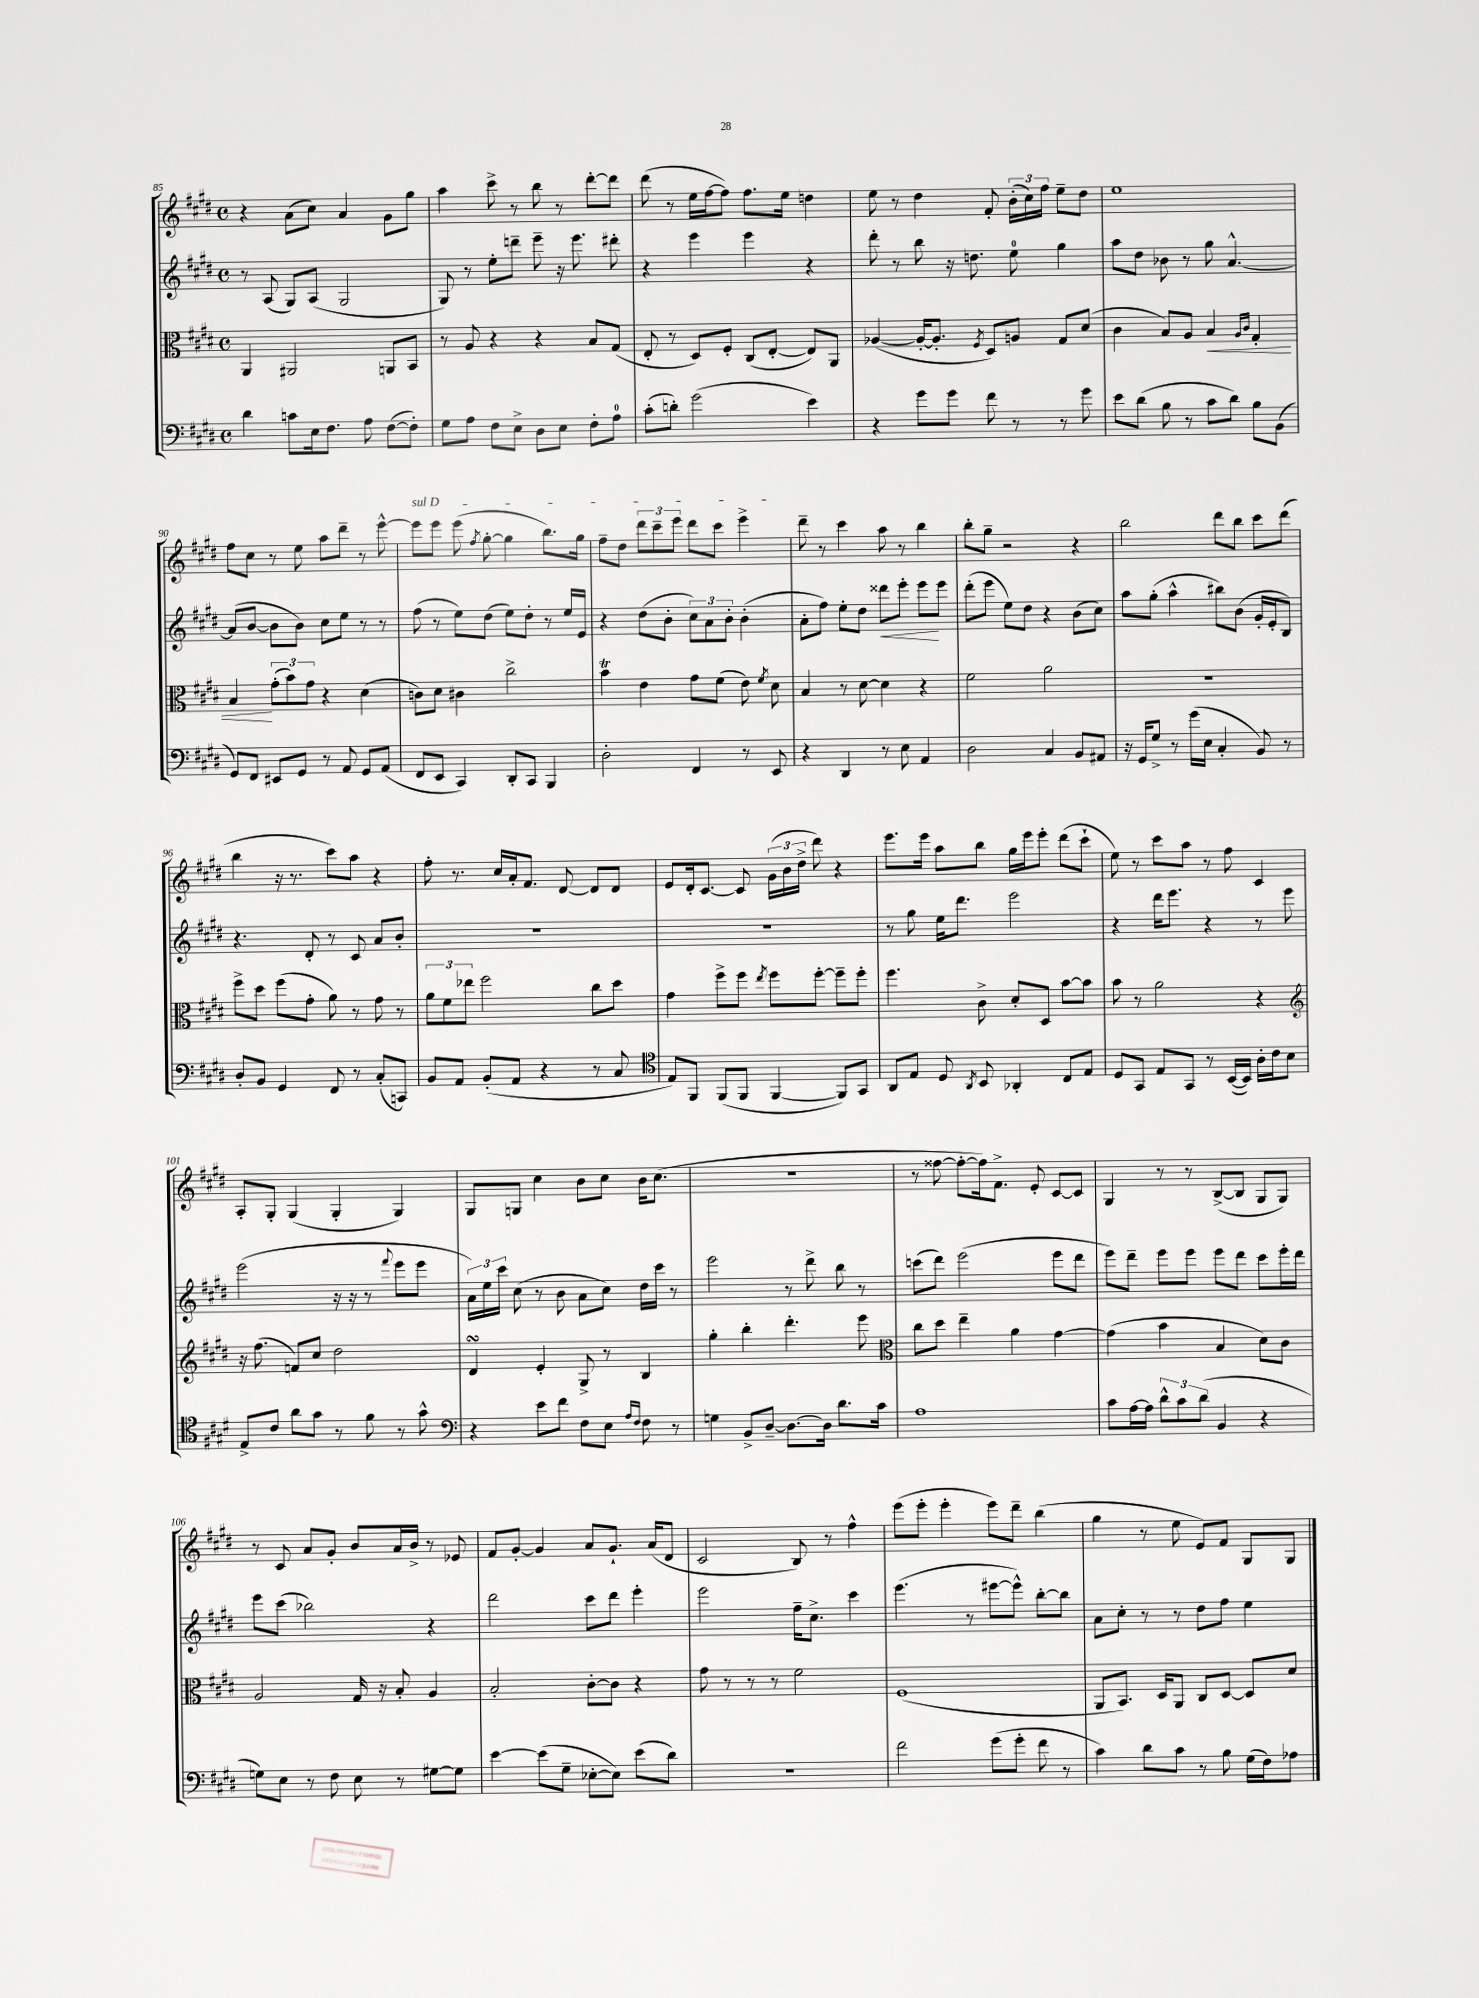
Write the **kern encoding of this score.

**kern	**kern	**dynam	**kern	**dynam	**kern
*part4	*part3	*part3	*part2	*part2	*part1
*staff4	*staff3	*staff3	*staff2	*staff2	*staff1
*clefF4	*clefC3	*	*clefG2	*	*clefG2
*k[f#c#g#d#]	*k[f#c#g#d#]	*	*k[f#c#g#d#]	*	*k[f#c#g#d#]
*M4/4	*M4/4	*	*M4/4	*	*M4/4
*met(c)	*met(c)	*	*met(c)	*	*met(c)
=85	=85	=85	=85	=85	=85
4d#\	4AA/	.	8r	.	4r
.	.	.	(8A/	.	.
8cn\L	2AA#X/	.	8G#/L)	.	(8a\L
16E\k	.	.	(8A/J	.	8cc#\J)
8.F#\J	.	.	.	.	.
.	.	.	2G#/	.	4a/
8A\	.	.	.	.	.
([8F#\L	8AAn/L	.	.	.	8g#\L
8F#'\J])	8BB/J	.	.	.	8gg#\J
=86	=86	=86	=86	=86	=86
8G#\L	8r	.	8G#/)	.	4aa\
8A\J	8A/	.	8r	.	.
8F#\L	4r	.	8ee'\L	.	8ccc#^\
8E^\J	.	.	8dddn~\J	.	8r
8D#\L	4r	.	8eee~\	.	8bb\
8E\J	.	.	16r	.	8r
.	.	.	8.eee\	.	.
8F#'\L	8B/L	.	.	.	[8ddd#'\L
8A\J	(8G#/J	.	8ddd#X'\	.	8ddd#\J]
=87	=87	=87	=87	=87	=87
(8c#'\L	8E'/	.	4r	.	(8ddd#\
8dn'\J)	8r	.	.	.	8r
(2g#\	8D#/L)	.	4eee\	.	16ee\LL
.	.	.	.	.	[16ff#\J
.	8F#'/J	.	.	.	8ff#\J])
.	(8C#/L	.	4eee\	.	8.ff#\L
.	[8E'/J	.	.	.	.
.	.	.	.	.	16ee\Jk
4e\)	8E/L])	.	4r	.	4ddn\
.	8AA/J	.	.	.	.
=88	=88	=88	=88	=88	=88
4r	([4A-X/	.	8ddd#'\	.	8ee\
.	.	.	8r	.	8r
8g#\L	16A-'/KL_	.	8bb\	.	4dd#\
.	8.A-'/J]	.	.	.	.
8g#\J	.	.	16r	.	.
.	.	.	8.ddn\	.	.
.	8qF#/	.	.	.	.
8f#\	8D#/L)	.	.	.	8f#'/
8r	8An/J	.	8ee\	.	(24b'\LL
.	.	.	.	.	24cc#\)
.	.	.	.	.	24ff#\JJ
8r	8G#/L	.	4gg#\	.	8ee~\L
8g#\	(8d#/J	.	.	.	8dd#\J
=89	=89	=89	=89	=89	=89
8e\L	4c#\	.	8aa\L	.	1ee
(8d#\J	.	.	8dd#\J	.	.
8B\	8B/L)	.	8b-X\	.	.
8r	8A/J	.	8r	.	.
!	!	!LO:HP:b	!	!	!
8c#\L	4B/	<	8gg#\	.	.
8d#\J)	.	.	[4.a^^/	.	.
.	16qqA/LL	.	.	.	.
.	16qqc#/JJ	.	.	.	.
8B\L	4G#'/	.	.	.	.
(8BB\J	.	.	.	.	.
!!LO:LB:g=z
=90	=90	=90	=90	=90	=90
8GG#/L)	4B/	.	(8a/L]	.	8ff#\L
8FF#/J	.	.	[8b/J	.	8cc#\J
8EE#X/L	(12g#'\L	[	8b\L]	.	8r
.	12b\)	.	.	.	.
8GG#/J	.	.	8b\J)	.	8ee\
.	12g#\J	.	.	.	.
8r	4r	.	8cc#\L	.	8aa\L
8AA/	.	.	8ee\J	.	8ddd#~\J
8GG#/L	(4d#\	.	8r	.	8r
(8AA/J	.	.	8r	.	[8eee^^\
=91	=91	=91	=91	=91	=91
!	!	!	!	!	!LO:TX:a:i:t=sul D
8FF#/L	8cn\L)	.	(8ff#\	.	8eee\L]
8EE/J	8d#\J	.	8r	.	8eee\J
4CC#/)	4c#X\	.	8ee\L)	.	(8eee\
.	.	.	.	.	8qff#/
.	.	.	(8dd#\J	.	[8gg#'\
8DD#'/L	2cc#^\	.	8ee\L)	.	4gg#\]
8CC#/J	.	.	8dd#'\J	.	.
4BBB/	.	.	8r	.	8.bb\L)
.	.	.	16ee/LL	.	.
.	.	.	16e/JJ	.	16gg#\Jk
=92	=92	=92	=92	=92	=92
2D#'\	4bT\	.	4r	.	8ff#~\L
.	.	.	.	.	8dd#\J
.	4e\	.	(8dd#\L	.	12ddd#\L
.	.	.	.	.	12ccc#~\
.	.	.	8b'\J	.	.
.	.	.	.	.	12eee\J
4FF#/	8g#\L	.	12cc#\L)	.	8ddd#\L
.	.	.	12a\	.	.
.	(8f#\J	.	.	.	8ccc#\J
.	.	.	12b'\J	.	.
8r	8e\)	.	(4b'\	.	4eee^\
.	8qf#/	.	.	.	.
8EE/	8d#\	.	.	.	.
=93	=93	=93	=93	=93	=93
4r	4B/	.	8a'\L	.	8ddd#~\
.	.	.	8ff#\J)	.	8r
4DD#/	8r	.	8ee'\L	.	4ccc#\
.	[8d#\	.	8dd#\J	.	.
!	!	!	!	!LO:HP:b	!
8r	4d#\]	.	8ddd##X\L	<	8aa\
8E\	.	.	8eee'\J	.	8r
4AA/	4r	.	8eee\L	.	4bb\
.	.	.	8eee\J	[	.
=94	=94	=94	=94	=94	=94
2D#\	2f#\	.	(8ddd#'\L	.	8bb'\L
.	.	.	8eee\J	.	8gg#~\J
.	.	.	8ee\L)	.	2r
.	.	.	8dd#\J	.	.
4C#/	2a\	.	4r	.	.
8BB/L	.	.	(8b\L	.	4r
8AA#X/J	.	.	8cc#\J)	.	.
=95	=95	=95	=95	=95	=95
16r	1r	.	8aa\L	.	2bb\
16GG#/KL	.	.	.	.	.
8G#^/J	.	.	(8gg#'\J	.	.
8r	.	.	4aa^^\	.	.
(16g#\LL	.	.	.	.	.
16E\JJ	.	.	.	.	.
4C#'/	.	.	8bb#X\L)	.	8ddd#\L
.	.	.	(8b\J	.	8bb\J
8BB/)	.	.	16g#'/LL	.	8ccc#\L
.	.	.	16e'/J	.	.
8r	.	.	8B/J)	.	(8ddd#\J
!!LO:LB:g=z
=96	=96	=96	=96	=96	=96
8D#'/L	8ff#^\L	.	4.r	.	4bb\
8BB/J	8dd#\J	.	.	.	.
4GG#/	(8ff#\L	.	.	.	16r
.	.	.	.	.	8.r
.	8g#'\J	.	8d#'/	.	.
8FF#/	8a\)	.	8r	.	8ccc#\L)
8r	8r	.	8c#/	.	8aa\J
(8C#'/L	8g#\	.	8a/L	.	4r
8CCn/J)	8r	.	8b'/J	.	.
=97	=97	=97	=97	=97	=97
8BB/L	12a\L	.	1r	.	8ff#'\
.	12f#\	.	.	.	.
8AA/J	.	.	.	.	8.r
.	12ee-X\J	.	.	.	.
(8BB'/L	2ff#\	.	.	.	.
.	.	.	.	.	16cc#/LL
8AA/J	.	.	.	.	16a'/J
.	.	.	.	.	8.f#/J
4r	.	.	.	.	.
.	.	.	.	.	[8d#/
8r	8cc#\L	.	.	.	8d#/L]
8C#/	8dd#\J	.	.	.	8d#/J
=98	=98	=98	=98	=98	=98
*clefC4	*	*	*	*	*
8E/L)	4g#\	.	1r	.	8e/L
8FF#/J	.	.	.	.	16d#'/k
.	.	.	.	.	[8.c#/J
(8FF#/L	8ff#^\L	.	.	.	.
8FF#/J	8ff#\J	.	.	.	8c#/]
.	8qee/	.	.	.	.
[4FF#/	8ff#\L	.	.	.	(24g#\LL
.	.	.	.	.	24b\
.	.	.	.	.	24dd#^\JJ
.	[8ff#'\J	.	.	.	8ddd#\)
8FF#/L])	8ff#~\L]	.	.	.	4r
8GG#/J	8ff#'\J	.	.	.	.
=99	=99	=99	=99	=99	=99
8AA/L	4.ff#\	.	8r	.	8.eee\L
8E/J	.	.	8gg#\	.	.
.	.	.	.	.	16eee\Jk
8D#/	.	.	16ee\KL	.	8aa\L
.	.	.	8.ddd#\J	.	.
8qAA/	.	.	.	.	.
8BB/	8c#^\	.	.	.	8bb\J
4AA-X'/	8d#'/L	.	2eee\	.	16gg#\LL
.	.	.	.	.	16eee\J
.	8D#/J	.	.	.	8eee'\J
8C#/L	[8b\L	.	.	.	(8ddd#\L
8E/J	8b\J]	.	.	.	8ccc#`\J
=100	=100	=100	=100	=100	=100
8D#/L	8b\	.	4r	.	8ee\)
8GG#/J	8r	.	.	.	8r
8E/L	2a\	.	16ddd#\KL	.	8ccc#\L
.	.	.	8.eee\J	.	.
8GG#/J	.	.	.	.	8aa\J
8r	.	.	4r	.	8r
([16BB/LL	.	.	.	.	8ff#\
16BB/JJ])	.	.	.	.	.
16A'\LL	4r	.	8r	.	4c#/
16c#\J	.	.	.	.	.
8B\J	.	.	8eee\	.	.
!!LO:LB:g=z
=101	=101	=101	=101	=101	=101
*	*clefG2	*	*	*	*
8E^/L	16r	.	(2eee\	.	8A'/L
.	(8.ff#\	.	.	.	.
8c#/J	.	.	.	.	8G#'/J
8a\L	8fn/L)	.	.	.	(4G#/
8g#\J	8cc#/J	.	.	.	.
8r	2dd#\	.	16r	.	4G#'/
.	.	.	16r	.	.
8f#\	.	.	8r	.	.
.	.	.	8qqfff#/	.	.
8r	.	.	8eee\L	.	4G#/)
8g#^^\	.	.	8eee\J	.	.
=102	=102	=102	=102	=102	=102
*clefF4	*	*	*	*	*
4r	4d#sSsS/	.	24a\LL)	.	8G#/L
.	.	.	24ee\	.	.
.	.	.	24ccc#\JJ	.	.
.	.	.	(8cc#\	.	8Gn/J
8e\L	4e'/	.	8r	.	4cc#\
8f#\J	.	.	8b\	.	.
8F#\L	8G#^/	.	8a\L	.	8b\L
8E\J	8r	.	8cc#\J)	.	8cc#\J
16qqA/LL	.	.	.	.	.
16qqF#/JJ	.	.	.	.	.
8F#\	4B/	.	16dd#\LL	.	16b\KL
.	.	.	16ccc#\JJ	.	(8.cc#\J
8r	.	.	8r	.	.
=103	=103	=103	=103	=103	=103
4Gn\	4gg#'\	.	2eee\	.	1r
8BB^/L	4bb'\	.	.	.	.
[8D#~/J	.	.	.	.	.
8.D#\L_	4.ddd#'\	.	8r	.	.
.	.	.	8ddd#^\	.	.
16D#\Jk]	.	.	.	.	.
8.d#\L	.	.	8bb\	.	.
.	8eee\	.	8r	.	.
16c#\Jk	.	.	.	.	.
=104	=104	=104	=104	=104	=104
*	*clefC3	*	*	*	*
1A	8cc#\L	.	(8cccn\L	.	8r
.	8dd#\J	.	8ddd#\J)	.	[8ff##X\
.	4ee~\	.	(2eee\	.	8ff##'\L_
.	.	.	.	.	16ff##\k])
.	.	.	.	.	8.f#^\J
.	4a\	.	.	.	.
.	.	.	.	.	8e'/
.	[4g#\	.	8eee\L	.	[8c#/L
.	.	.	8ddd#\J	.	8c#/J]
=105	=105	=105	=105	=105	=105
8c#\L	(4g#\]	.	8eee\L)	.	4G#/
[16A\L	.	.	8ddd#~\J	.	.
16A\JJ]	.	.	.	.	.
12d#^^\L	4b\	.	8eee\L	.	8r
12c#\	.	.	.	.	.
.	.	.	8eee\J	.	8r
(12d#\J	.	.	.	.	.
4BB/	4B/	.	8eee\L	.	([8B^/L
.	.	.	8ddd#\J	.	8B/J]
4r	8d#\L)	.	8ccc#\L	.	8G#/L
.	8c#\J	.	16eee'\L	.	8G#/J)
.	.	.	16ddd#\JJ	.	.
!!LO:LB:g=z
=106	=106	=106	=106	=106	=106
8Gn\L)	2A/	.	8eee\L	.	8r
8E\J	.	.	(8ccc#\J	.	8c#/
8r	.	.	2bb-X\)	.	8a/L
8F#\	.	.	.	.	8g#'/J
8E\	16G#/	.	.	.	8b/L
.	16r	.	.	.	.
8r	8B'/	.	.	.	16a/L
.	.	.	.	.	16b^/JJ
[8G#X\L	4A/	.	4r	.	8r
8G#\J]	.	.	.	.	8e-X/
=107	=107	=107	=107	=107	=107
[4e\	2B'/	.	2ddd#\	.	8f#/L
.	.	.	.	.	[8g#'/J
(8e\L]	.	.	.	.	4g#/]
8G#~\J	.	.	.	.	.
[8E-X'\L	[8c#'\L	.	8ccc#\L	.	8a/L
8E-\J])	8c#\J]	.	8ddd#\J	.	8.g#`/J
(8e\L	4r	.	4eee'\	.	.
.	.	.	.	.	(16a/KL
8d#\J)	.	.	.	.	8d#/J
=108	=108	=108	=108	=108	=108
1r	8g#\	.	2eee\	.	2c#/
.	8r	.	.	.	.
.	8r	.	.	.	.
.	8r	.	.	.	.
.	2f#\	.	16ff#~\KL	.	8B/)
.	.	.	8.cc#^\J	.	.
.	.	.	.	.	8r
.	.	.	4ccc#\	.	4ff#^^\
=109	=109	=109	=109	=109	=109
2f#\	(1F#	.	(4.eee\	.	(8eee\L
.	.	.	.	.	8eee'\J
.	.	.	.	.	4eee'\
.	.	.	8r	.	.
(8g#\L	.	.	[8eee#X\L	.	8eee\L)
8g#'\J	.	.	8eee#^^\J])	.	8ddd#~\J
8f#\	.	.	[8bb'\L	.	(4bb\
8r	.	.	8bb\J]	.	.
=110	=110	=110	=110	=110	=110
4c#\)	8AA/L	.	8a\L	.	4gg#\
.	8.BB/J)	.	8cc#'\J	.	.
8d#\L	.	.	8r	.	8r
.	16D#/KL	.	.	.	.
8c#\J	8AA/J	.	8r	.	8ee\
8r	8C#/L	.	8dd#\L	.	8e/L)
8B\	[8D#/J	.	8ff#\J	.	8f#/J
(16G#\LL	8D#/L]	.	4ee\	.	8G#/L
16F#\J)	.	.	.	.	.
8A-X\J	8d#/J	.	.	.	8G#/J
==	==	==	==	==	==
*-	*-	*-	*-	*-	*-
